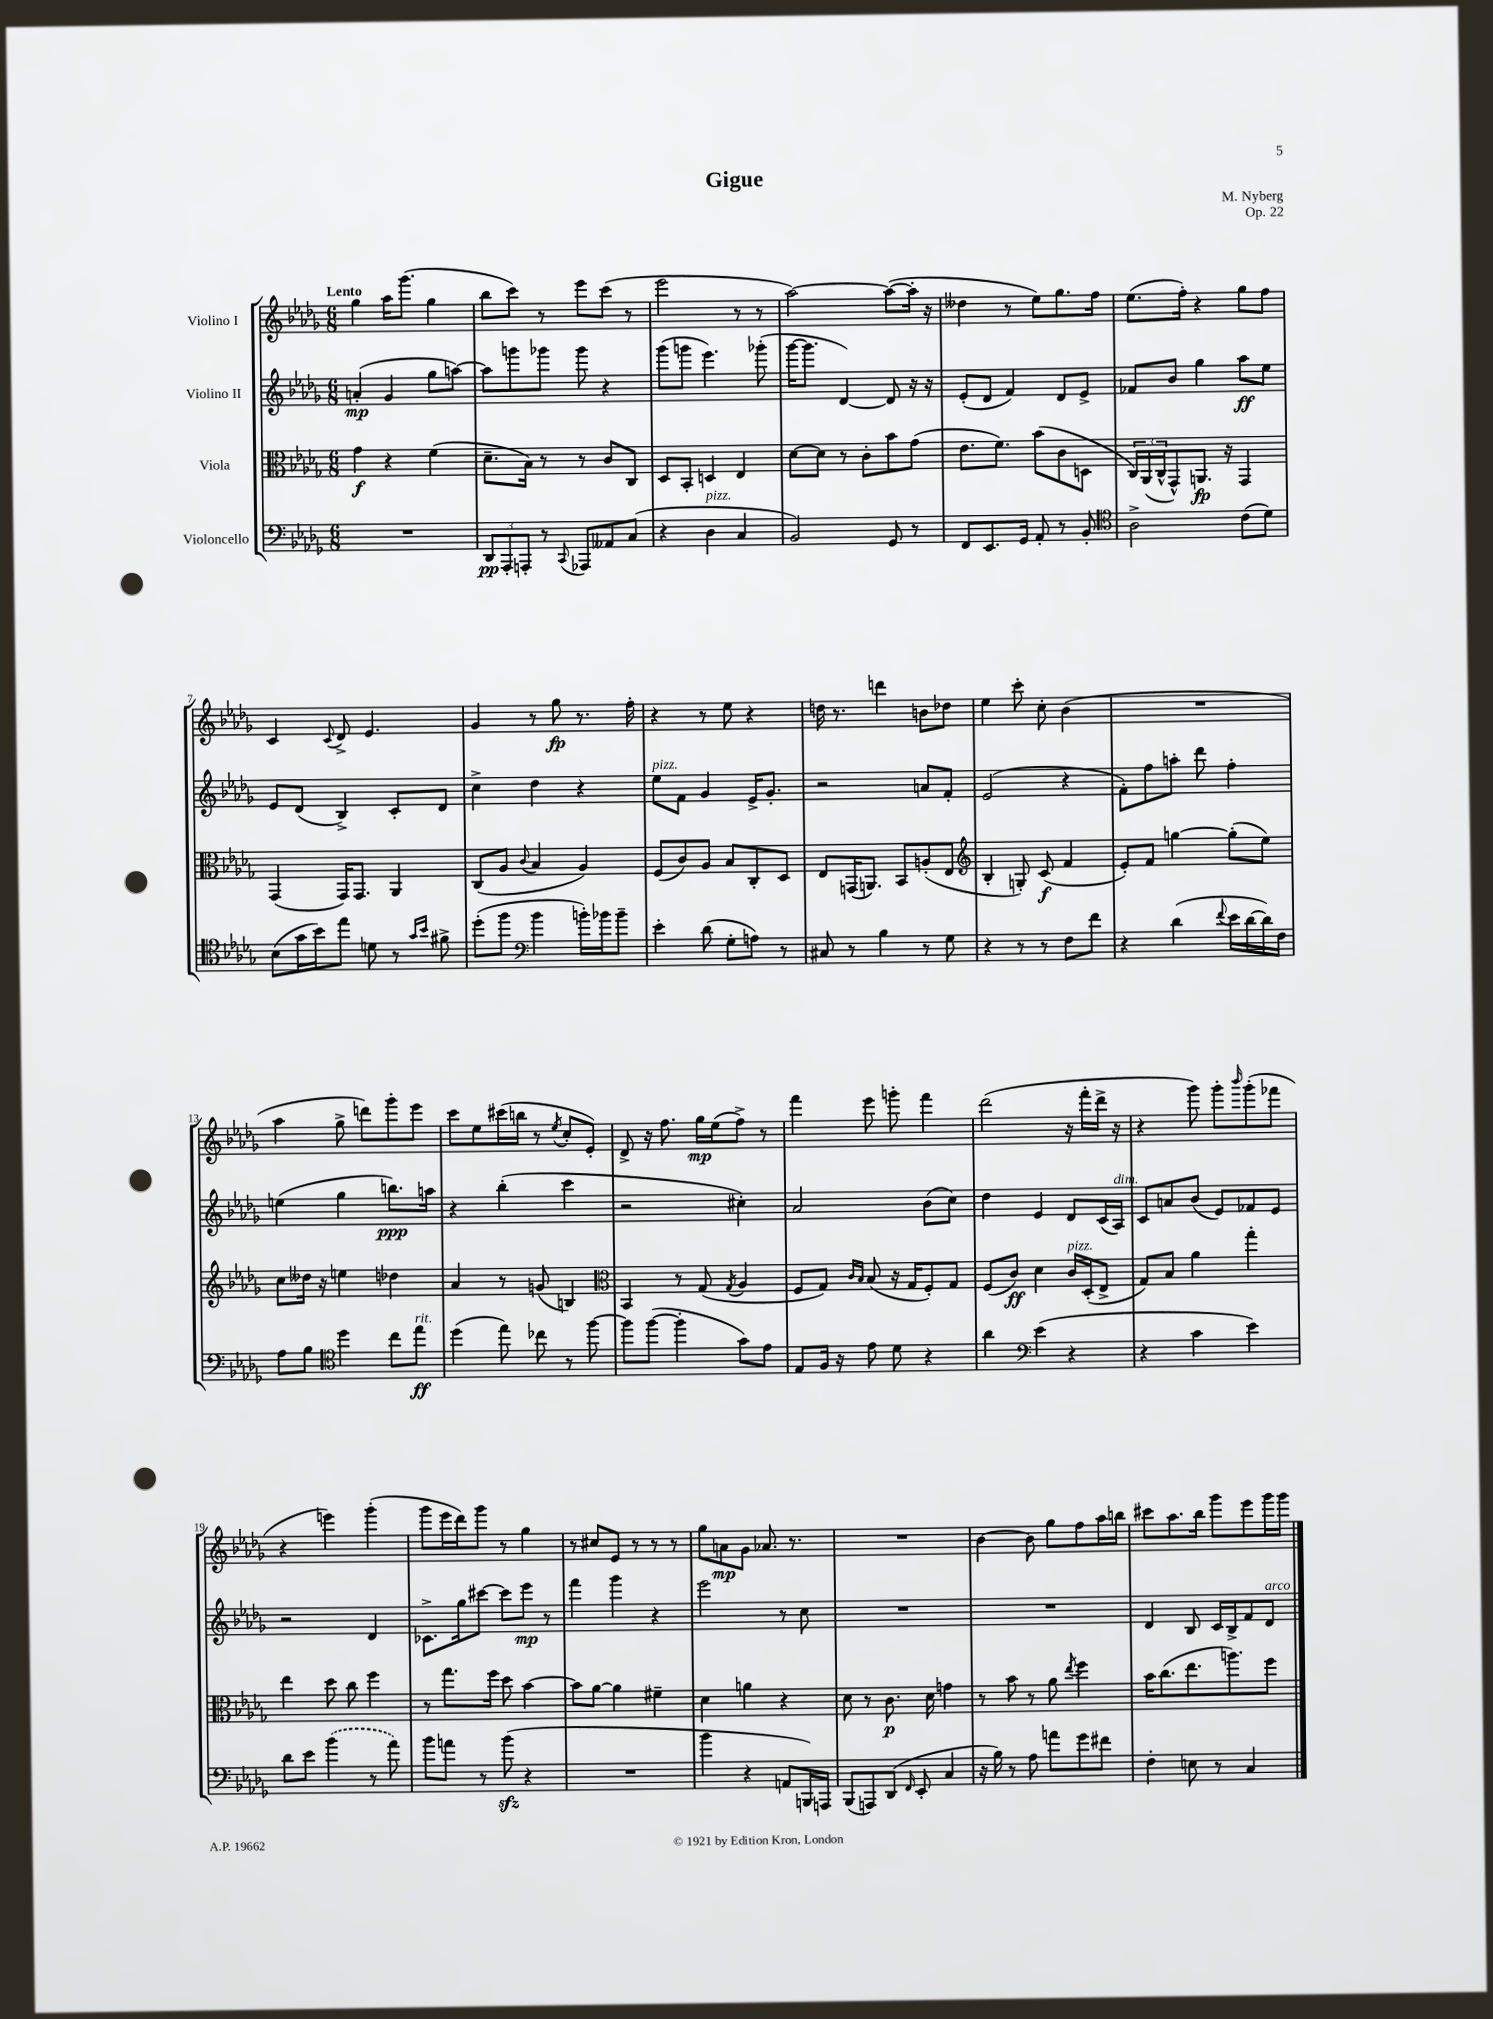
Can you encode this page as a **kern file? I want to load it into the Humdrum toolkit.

**kern	**kern	**kern	**kern
*staff4	*staff3	*staff2	*staff1
*clefF4	*clefC3	*clefG2	*clefG2
*k[b-e-a-d-g-]	*k[b-e-a-d-g-]	*k[b-e-a-d-g-]	*k[b-e-a-d-g-]
*M6/8	*M6/8	*M6/8	*M6/8
2.r	4g-	(4a'	4gg-
.	4r	4g-	16aa-
.	.	.	(8.ggg-
.	(4f	8gg-	4gg-
.	.	[8aa)	.
=	=	=	=
12DD-	8.d-~	8aa]	8bb-
12AAA-'	.	.	.
.	.	8ggg	8ccc)
12AAA'	.	.	.
.	16B-)	.	.
8r	8r	8ggg-	8r
8qqCC	.	.	.
8AAA-	8r	8ggg-	8eee-
8AA--	8c	4r	(8ccc
(8C	8C	.	8r
=	=	=	=
4r	8D-	(8ggg-	2eee-
.	8BB-'	8ggg	.
4D-	4D	4.eee-)	.
4C	4E-	.	8r
.	.	(8ggg-'	8r
=	=	=	=
2BB-)	[8d-	[16ggg-	[2aa-)
.	.	8.ggg-]	.
.	8d-]	.	.
.	8r	[4d-)	.
.	8c'	.	.
8GG-	8b-	8d-]	(8aa-_
8r	(8g-	16r	16aa-']
.	.	16r	16r
=	=	=	=
8FF	8.e-	(8e-'	4dd--
8.EE-	.	8d-	.
.	8.f)	.	.
.	.	4f)	8r
16GG-	.	.	.
8AA-'	(8b-	.	8ee-)
8r	8c	8d-	8.gg-
8BB-'	8D	8e-^	.
.	.	.	16ff
=	=	=	=
*clefC4	*	*	*
2A-^	24C)	8f-	(8.ee-
.	(24AA-	.	.
.	24C^^	.	.
.	8GG-^^)	8b-	.
.	.	.	16ff')
.	8.AA	4gg-	4r
.	16r	.	.
(8c	4GG-	8aa-	8gg-
8d-)	.	8ee-	8ff
=	=	=	=
(8B-	(4GG-	8e-	4c
16g-	.	(8d-	.
16b-)	.	.	.
.	.	.	8qqc
8ee-	16GG-)	4B-^)	8d-^
.	8.GG-	.	.
8d	.	.	4.e-
8r	4AA-	8c'	.
16qqg-	.	.	.
16qqb-	.	.	.
8f#^	.	8d-	.
=	=	=	=
(8dd-'	(8C	4cc^	4g-
8ff	8A-	.	.
*clefF4	*	*	*
.	8qqc	.	.
4b-	4B-	4dd-	8r
.	.	.	8gg-
16b')	4A-)	4r	8.r
16b-	.	.	.
8b-~	.	.	.
.	.	.	16ff'
=	=	=	=
4e-'	(8F	8ee-	4r
.	8c)	8f	.
(8d-	8A-	4g-	8r
8G-'	8B-	.	8ee-
8A)	8C'	16e-^	4r
.	.	8.g-'	.
8r	8D-	.	.
=	=	=	=
8C#	8E-	2r	16dd
.	.	.	8.r
8r	(16GG	.	.
.	8.AA)	.	.
4B-	.	.	4ddd
.	8BB-	.	.
8r	(8A'	8a	8b
8G-	8E-	8f'	8dd-
=	=	=	=
*	*clefG2	*	*
4r	4B-'	(2e-	4ee-
8r	8G')	.	8ccc'
8r	(8c	.	8cc'
8F	4f	4r	(4b-
8f	.	.	.
=	=	=	=
4r	8e-')	8f')	2.r
.	8f	8ff	.
(4d-	[4gg	8aa'	.
.	.	8ddd-	.
8qqf	.	.	.
16e-	(8gg']	4ff'	.
[16d-	.	.	.
16d-])	8ee-)	.	.
16F	.	.	.
=	=	=	=
8A-	8cc	(4ee	4aa-
8B-	16dd--	.	.
.	16r	.	.
*clefC4	*	*	*
4dd-	4ee	4gg-	8gg-^
.	.	.	8ddd)
8cc	4dd-	8.bb)	8ggg-'
8ee-	.	.	8eee-
.	.	16aa	.
=	=	=	=
(4dd-	4a-	4r	8ccc
.	.	.	8ee-
8ee-)	8r	(4bb-'	(16ccc#
.	.	.	16bb
8cc-	(8g	.	8r
.	.	.	8qee-
8r	4B)	4ccc	8cc'
[8ff	.	.	8e-')
=	=	=	=
*	*clefC3	*	*
8ff]	4BB-	2r	8d-^
([8ff	.	.	16r
.	.	.	8.ff
4ff']	8r	.	.
.	(8G-	.	16gg-
.	.	.	(16ee-
.	8qG-	.	.
8g-)	4A-	4cc#')	8ff^)
8e-	.	.	8r
=	=	=	=
8E-	8F	2a-	4fff
16F	8G-)	.	.
16r	.	.	.
.	16qqc	.	.
.	16qqB-	.	.
8e-	(8B-	.	8eee-
8d-	16r	.	8ggg'
.	16G-	.	.
4r	8F')	(8b-	4fff
.	8G-	8cc)	.
=	=	=	=
4a-	(8F	4dd-	(2ddd-
.	8c)	.	.
*clefF4	*	*	*
(4e-	4d-	4e-	.
4r	16c	8d-	16r
.	(16D-'	.	16fff'
.	8E-^	(16c	16ddd-^
.	.	16A-)	16r
=	=	=	=
4r	8G-)	8c	4r
.	8B-	8a	.
4c	4a-	(8b-	8ggg-)
.	.	8e-)	8ggg-'
.	.	.	16qqbbb-
4e-)	4gg-'	8f-	(8ggg-'
.	.	8e-	8fff-
=	=	=	=
8d-	4ee-	2r	4r
8e-	.	.	.
(4b-	8dd-	.	4eee)
.	8cc	.	.
8r	4ff	4d-	(4ggg-'
8a-)	.	.	.
=	=	=	=
8b-	8r	8.c-^	8ggg-
8a	8.gg-	.	16eee-
.	.	16gg-	16ddd-)
8r	.	[8ccc#	8ggg-
.	16ff	.	.
(8b-	8dd-	8ccc#]	8r
4r	[4b-	8eee-	4gg-
.	.	8r	.
=	=	=	=
2.r	8b-]	4fff	8r
.	[8a-	.	8cc#
.	4a-]	4ggg-	8e-
.	.	.	8r
.	4f#~	4r	8r
.	.	.	8r
=	=	=	=
4b-	4d-	2eee-	8gg-
.	.	.	8a
4r	4a	.	8g-
.	.	.	8.a-
8AA	4r	8r	.
.	.	.	8.r
16BBB)	.	8cc	.
16AAA	.	.	.
=	=	=	=
(8BBB-	8d-	2.r	2.r
8AAA)	8r	.	.
(8DD-	8.c	.	.
16qqFF	.	.	.
8EE-'	.	.	.
.	16d-	.	.
4C	4g	.	.
=	=	=	=
16r	8r	2.r	[4b-
16B-)	.	.	.
8r	8b-	.	.
8A-	8r	.	8b-]
8a	8a-	.	8gg-
.	8qee-	.	.
8g-	4ff	.	8ff
8f#	.	.	16aa-
.	.	.	16bb
=	=	=	=
4F'	16b-	4d-	8ccc#
.	(8.cc	.	.
.	.	.	8.aa-
8E	8.ee-	8B-	.
.	.	.	16bb-
8r	.	16c	8ggg-
.	8.aa)	16B-^	.
4C	.	8f	8eee-
.	8ff	8d-	16ggg-
.	.	.	16ggg-
==	==	==	==
*-	*-	*-	*-
